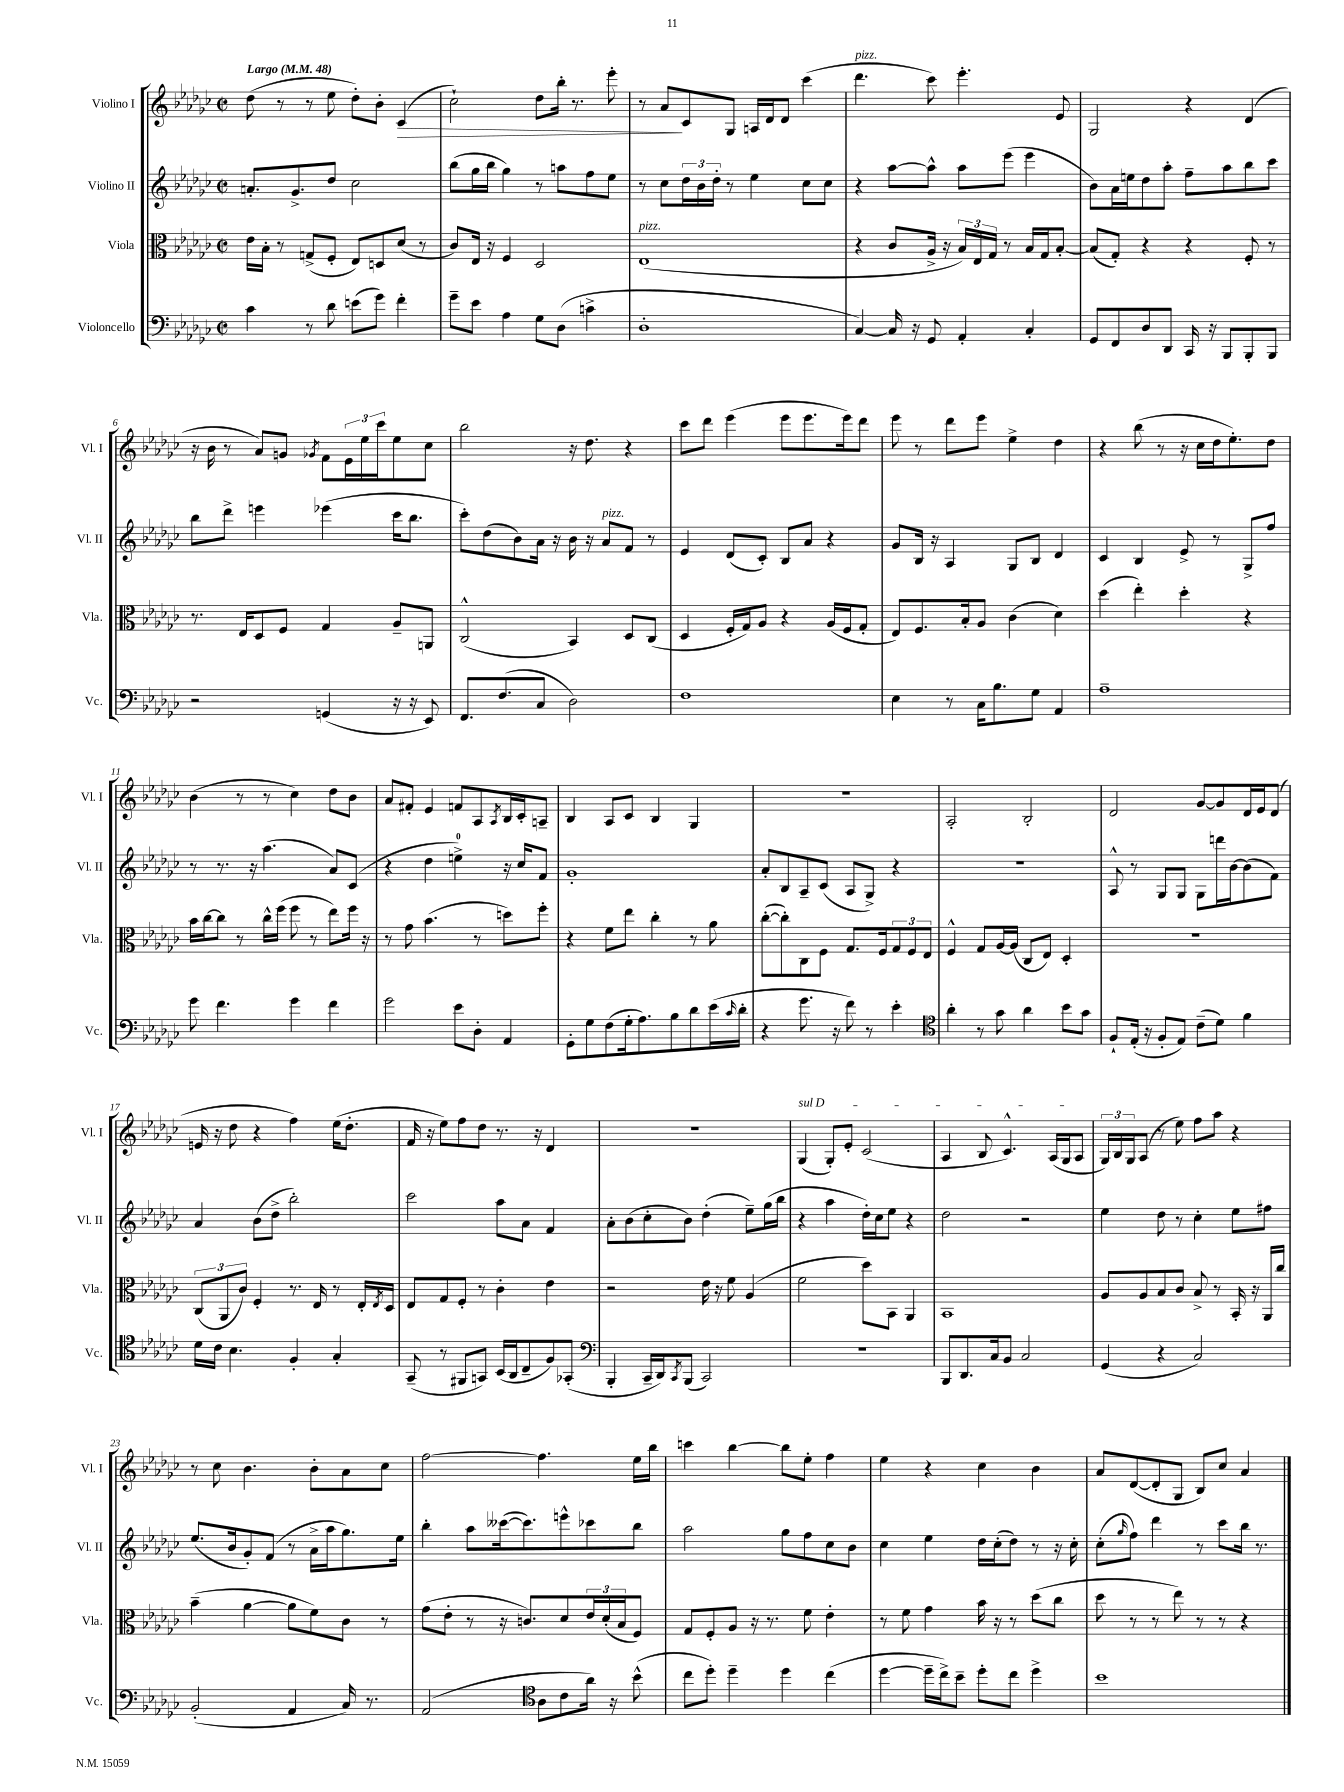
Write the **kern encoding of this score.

**kern	**kern	**kern	**kern	**dynam
*part4	*part3	*part2	*part1	*part1
*staff4	*staff3	*staff2	*staff1	*staff1
*I"Violoncello	*I"Viola	*I"Violino II	*I"Violino I	*
*I'Vc.	*I'Vla.	*I'Vl. II	*I'Vl. I	*
*clefF4	*clefC3	*clefG2	*clefG2	*
*k[b-e-a-d-g-c-]	*k[b-e-a-d-g-c-]	*k[b-e-a-d-g-c-]	*k[b-e-a-d-g-c-]	*
*M2/2	*M2/2	*M2/2	*M2/2	*
*met(c|)	*met(c|)	*met(c|)	*met(c|)	*
*MM48	*MM48	*MM48	*MM48	*
=1	=1	=1	=1	=1
!	!	!	!LO:TX:a:B:t=Largo	!
4c-\	16e-\LL	8.an'/L	(8dd-\	.
.	16B-'\JJ	.	.	.
.	8r	.	8r	.
.	.	8.g-^/	.	.
8r	(8Gn^/L	.	8r	.
8d-\	8F'/J	8dd-/J	8ee-\	.
(8en\L	8E-/L)	2cc-\	8dd-'\L)	.
8g-\J)	8Dn/	.	8b-'\J	.
!	!	!	!	!LO:HP:b
4f'\	(8d-/J	.	(4c-/	>
.	8r	.	.	.
=2	=2	=2	=2	=2
8g-~\L	8c-/L)	(8bb-\L	2cc-`\)	.
8e-\J	16E-/Jk	16gg-\L	.	.
.	16r	16bb-\JJ	.	.
4A-\	4F/	4gg-\)	.	.
8G-\L	2D-/	8r	8dd-\L	.
(8D-\J	.	8aan\L	16bb-'\Jk	.
.	.	.	8.r	.
4cn^\	.	8ff\	.	.
.	.	8ee-\J	8eee-'\	.
=3	=3	=3	=3	=3
!	!LO:TX:a:i:t=pizz.	!	!	!
1D-'	(1E-	8r	8r	.
.	.	8cc-\L	8a-/L	.
.	.	24dd-\L	8c-/	]
.	.	24b-\	.	.
.	.	24dd-'\JJ	.	.
.	.	8r	8G-/J	.
.	.	4ee-\	16An/LL	.
.	.	.	16d-/J	.
.	.	.	8d-/J	.
.	.	8cc-\L	(4ccc-\	.
.	.	8cc-\J	.	.
=4	=4	=4	=4	=4
!	!	!	!LO:TX:a:i:t=pizz.	!
[4C-/)	4r	4r	4.ddd-\	.
16C-/]	8c-/L	[8aa-\L	.	.
16r	.	.	.	.
8GG-/	16A-^/Jk	8aa-^^\J]	8ccc-\)	.
.	16r	.	.	.
4AA-'/	24B-/LL)	8aa-\L	4.eee-'\	.
.	24E-/	.	.	.
.	24G-/JJ	.	.	.
.	8r	(8eee-\J	.	.
4C-'/	16B-/LL	4eee-\	.	.
.	16G-/J	.	.	.
.	[8B-'/J	.	8e-/	.
=5	=5	=5	=5	=5
8GG-/L	(8B-/L]	8b-\L)	2G-/	.
8FF/	8G-'/J)	16a-\L	.	.
.	.	16een\J	.	.
8D-/	4r	8dd-\	.	.
8DD-/J	.	8aa-'\J	.	.
16CC-/	4r	8ff~\L	4r	.
16r	.	.	.	.
8BBB-/L	.	8aa-\	.	.
8BBB-'/	8F'/	8bb-\	(4d-/	.
8BBB-/J	8r	8ccc-\J	.	.
!!LO:LB:g=z
=6	=6	=6	=6	=6
2r	8.r	8bb-\L	16r	.
.	.	.	16b-\	.
.	.	8ddd-^\J	8r	.
.	16E-/KL	.	.	.
.	8D-/	4eeen\	8a-/L)	.
.	8F/J	.	8gn/J	.
.	.	.	8qg-X/	.
(4GGn/	4G-/	(4eee-X\	8f\L	.
.	.	.	24e-\L	.
.	.	.	24ee-\	.
.	.	.	24ccc-\J	.
16r	8A-~/L	16ccc-\KL	8ee-\	.
16r	.	8.bb-\J	.	.
8EE-/)	8AAn/J	.	8cc-\J	.
=7	=7	=7	=7	=7
8.FF/L	(2C-^^/	8ccc-'\L)	2bb-\	.
.	.	(8dd-\	.	.
(8.F/	.	.	.	.
.	.	8b-\)	.	.
8C-/J	.	16a-\Jk	.	.
.	.	16r	.	.
2D-\)	4BB-/)	16b-\	16r	.
.	.	16r	8.dd-\	.
!	!	!LO:TX:a:i:t=pizz.	!	!
.	.	8a-/L	.	.
.	8D-/L	8f/J	4r	.
.	(8C-/J	8r	.	.
=8	=8	=8	=8	=8
1F	4D-/	4e-/	8ccc-\L	.
.	.	.	8ddd-\J	.
.	16F'/LL	(8d-/L	(4eee-\	.
.	16G-/J)	.	.	.
.	8A-/J	8c-'/J)	.	.
.	4r	8B-/L	8eee-\L	.
.	.	8a-/J	8.eee-\	.
.	(16A-/LL	4r	.	.
.	16F/J	.	16eee-\k)	.
.	8G-'/J	.	8ddd-\J	.
=9	=9	=9	=9	=9
4E-\	8E-/L)	8g-/L	8eee-\	.
.	8.F/	16B-/Jk	8r	.
.	.	16r	.	.
8r	.	4A-/	8ddd-\L	.
.	16B-'/k	.	.	.
16C-\KL	8A-/J	.	8eee-\J	.
8.B-\	.	.	.	.
.	(4c-\	8G-/L	4ee-^\	.
8G-\J	.	8B-/J	.	.
4AA-/	4d-\)	4d-/	4dd-\	.
=10	=10	=10	=10	=10
1A-~	(4dd-\	4c-/	4r	.
.	4ee-'\)	4B-/	(8bb-\	.
.	.	.	8r	.
.	4dd-'\	8e-^/	16r	.
.	.	.	16cc-\LL	.
.	.	8r	16dd-\J	.
.	.	.	8.ee-'\)	.
.	4r	8G-^/L	.	.
.	.	8ff/J	8dd-\J	.
!!LO:LB:g=z
=11	=11	=11	=11	=11
8g-\	16b-\LL	8r	(4b-\	.
.	[16cc-\J	.	.	.
4.f\	8cc-\J]	8.r	.	.
.	8r	.	8r	.
.	.	16r	.	.
.	16cc-^^\LL	(4.aa-\	8r	.
.	(16ff\JJ	.	.	.
4g-\	8ff\	.	4cc-\)	.
.	8r	.	.	.
4f\	8ee-\L)	8a-/L)	8dd-\L	.
.	16ff\Jk	(8c-/J	8b-\J	.
.	16r	.	.	.
=12	=12	=12	=12	=12
2g-\	8r	4r	8a-/L	.
.	8g-\	.	8f#X'/J	.
.	(4.b-\	4dd-\	4e-/	.
8e-\L	.	4een^\)	8fn/L	.
8D-'\J	8r	.	8A-/	.
.	.	.	8qA-/	.
4AA-/	8ddn\L)	16r	16B-/L	.
.	.	16cc-/KL	16c-'/J	.
.	8ff'\J	8f/J	8An~/J	.
=13	=13	=13	=13	=13
8GG-'\L	4r	1g-'	4B-/	.
8G-\	.	.	.	.
(8F\	8f\L	.	8A-/L	.
16G-'\k	8ee-\J	.	8c-/J	.
8.A-\)	.	.	.	.
.	4cc-'\	.	4B-/	.
8B-\	.	.	.	.
8d-\	8r	.	4G-/	.
(16e-\L	8a-\	.	.	.
16qqc-/	.	.	.	.
16d-'\JJ	.	.	.	.
=14	=14	=14	=14	=14
4r	([8cc-'\L	8a-'/L	1r	.
.	8cc-'\])	8B-/	.	.
8.g-\	8C-\	8A-~/	.	.
.	8F\J	(8c-/J	.	.
16r	.	.	.	.
8f\)	8.G-/L	8A-/L	.	.
8r	.	8G-^/J)	.	.
.	16F/k	.	.	.
4e-'\	12G-/	4r	.	.
.	12F/	.	.	.
.	12E-/J	.	.	.
=15	=15	=15	=15	=15
*clefC4	*	*	*	*
4a-'\	4F^^/	1r	2A-'/	.
8r	8G-/L	.	.	.
8g-\	[16A-/L	.	.	.
.	(16A-/JJ]	.	.	.
4a-\	8C-/L	.	2B-'/	.
.	8E-/J)	.	.	.
8b-\L	4D-'/	.	.	.
8g-\J	.	.	.	.
=16	=16	=16	=16	=16
8F`/L	1r	8A-^^/	2d-/	.
(16E-'/Jk	.	8r	.	.
16r	.	.	.	.
8F'/L	.	8G-/L	.	.
8E-/J)	.	8G-/J	.	.
(8c-~\L	.	8G-\L	[8g-/L	.
8d-\J)	.	16dddn\L	8g-/]	.
.	.	[16b-\J	.	.
4f\	.	(8b-\]	16d-/L	.
.	.	.	16e-/J	.
.	.	8f\J)	(8d-/J	.
!!LO:LB:g=z
=17	=17	=17	=17	=17
16d-\LL	(12C-/L	4a-/	16en/	.
16c-\JJ	.	.	16r	.
.	12AA-/	.	.	.
4.B-\	.	.	8dd-\	.
.	12c-/J)	.	.	.
.	4F'/	(8b-\L	4r	.
.	.	8dd-^\J	.	.
4F'/	8.r	2bb-'\)	4ff\)	.
.	16E-/	.	.	.
4G-'/	8r	.	(16ee-\KL	.
.	.	.	8.dd-'\J	.
.	16E-'/LL	.	.	.
.	8qE-/	.	.	.
.	16D-/JJ	.	.	.
=18	=18	=18	=18	=18
(8GG-~/	8E-/L	2ccc-\	16f/	.
.	.	.	16r	.
8r	8G-/	.	8ee-\L)	.
8FF#X/L	8F'/J	.	8ff\	.
8GGn/J)	8r	.	8dd-\J	.
(16BB-/LL	4c-'\	8aa-\L	8.r	.
16AA-/J	.	.	.	.
8C-~/	.	8a-\J	.	.
.	.	.	16r	.
8F/)	4e-\	4f/	4d-/	.
(8GG-X'/J	.	.	.	.
=19	=19	=19	=19	=19
*clefF4	*	*	*	*
4BBB-'/	2r	8a-'\L	1r	.
.	.	(8b-\	.	.
16CC-~/LL	.	8cc-'\	.	.
16DD-/J)	.	.	.	.
8qCC-/	.	.	.	.
(8BBB-/J	.	8b-\J)	.	.
2CC-/)	16e-\	(4dd-'\	.	.
.	16r	.	.	.
.	8f\	.	.	.
.	(4A-/	8ee-~\L)	.	.
.	.	(16gg-\L	.	.
.	.	16bb-\JJ	.	.
=20	=20	=20	=20	=20
!	!	!	!LO:TX:a:i:t=sul D	!
1r	2f\	4r	(4G-/	.
.	.	4aa-\	8G-'/L)	.
.	.	.	8e-'/J	.
.	8dd-\L)	16dd-'\LL)	(2c-/	.
.	.	16cc-\J	.	.
.	8BB-\J	8ee-\J	.	.
.	4AA-/	4r	.	.
=21	=21	=21	=21	=21
8BBB-/L	1BB-	2dd-\	4A-/	.
8.DD-/	.	.	.	.
.	.	.	8B-/	.
16C-/k	.	.	.	.
8BB-/J	.	.	4.c-^^/)	.
2C-/	.	2r	.	.
.	.	.	(16A-/LL	.
.	.	.	16G-/J	.
.	.	.	8A-/J	.
=22	=22	=22	=22	=22
(4GG-/	8A-/L	4ee-\	24G-/LL)	.
.	.	.	24B-/	.
.	.	.	24G-/J	.
.	8A-/	.	(8A-/J	.
4r	8B-/	8dd-\	8r	.
.	8c-/J	8r	8ee-\)	.
2C-/)	8B-^/	4cc-'\	8ff\L	.
.	8r	.	8aa-\J	.
.	16BB-'/	8ee-\L	4r	.
.	16r	.	.	.
.	16AA-/LL	8ff#X\J	.	.
.	16cc-/JJ	.	.	.
!!LO:LB:g=z
=23	=23	=23	=23	=23
(2BB-'/	(4b-~\	(8.ee-/L	8r	.
.	.	.	8cc-\	.
.	.	16b-/k	.	.
.	[4a-\	8g-'/)	4.b-\	.
.	.	(8f/J	.	.
4AA-/	8a-\L]	8r	.	.
.	8f\)	16a-^\LL	8b-'\L	.
.	.	16aa-\J	.	.
16C-/)	8c-\J	8.gg-\)	8a-\	.
8.r	.	.	.	.
.	8r	.	8cc-\J	.
.	.	16ee-\Jk	.	.
=24	=24	=24	=24	=24
(2AA-/	(8g-\L	4bb-'\	[2ff\	.
.	8e-'\J	.	.	.
.	8r	8aa-\L	.	.
.	16r	([16ccc--X\k	.	.
.	8.cn/L)	8.ccc--\])	.	.
*clefC4	*	*	*	*
8A-\L	.	.	4.ff\]	.
8c-\	8d-/	8eeen^^\	.	.
16a-\Jk)	24e-/L	8ccc-X\	.	.
.	(24d-'/	.	.	.
16r	.	.	.	.
.	24B-/J	.	.	.
(8b-^^\	8F/J)	8bb-\J	16ee-\LL	.
.	.	.	16bb-\JJ	.
=25	=25	=25	=25	=25
8cc-\L	8G-/L	2aa-\	4cccn\	.
8dd-'\J)	8F'/	.	.	.
4dd-~\	8A-/J	.	[4bb-\	.
.	16r	.	.	.
.	8.r	.	.	.
4dd-\	.	8gg-\L	8bb-\L]	.
.	8f\	8ff\	8ee-'\J	.
(4cc-\	4e-'\	8cc-\	4ff\	.
.	.	8b-\J	.	.
=26	=26	=26	=26	=26
[4dd-\	8r	4cc-\	4ee-\	.
.	8f\	.	.	.
16dd-~\LL]	4g-\	4ee-\	4r	.
16cc-^\J)	.	.	.	.
8b-~\J	.	.	.	.
8dd-'\L	16b-\	16dd-\LL	4cc-\	.
.	16r	(16cc-'\J	.	.
8cc-\J	8r	8dd-\J)	.	.
4dd-^\	(8dd-\L	8r	4b-\	.
.	8cc-\J	16r	.	.
.	.	16cc-'\	.	.
=27	=27	=27	=27	=27
1b-	8dd-\	(8cc-'\L	8a-/L	.
.	.	16qqgg-/	.	.
.	8r	8ff\J)	([8d-/	.
.	8r	4ddd-\	8d-'/]	.
.	8ee-\)	.	8G-/J	.
.	8r	8r	8B-/L)	.
.	8r	8ccc-\L	8cc-/J	.
.	4r	16bb-\Jk	4a-/	.
.	.	8.r	.	.
==	==	==	==	==
*-	*-	*-	*-	*-
